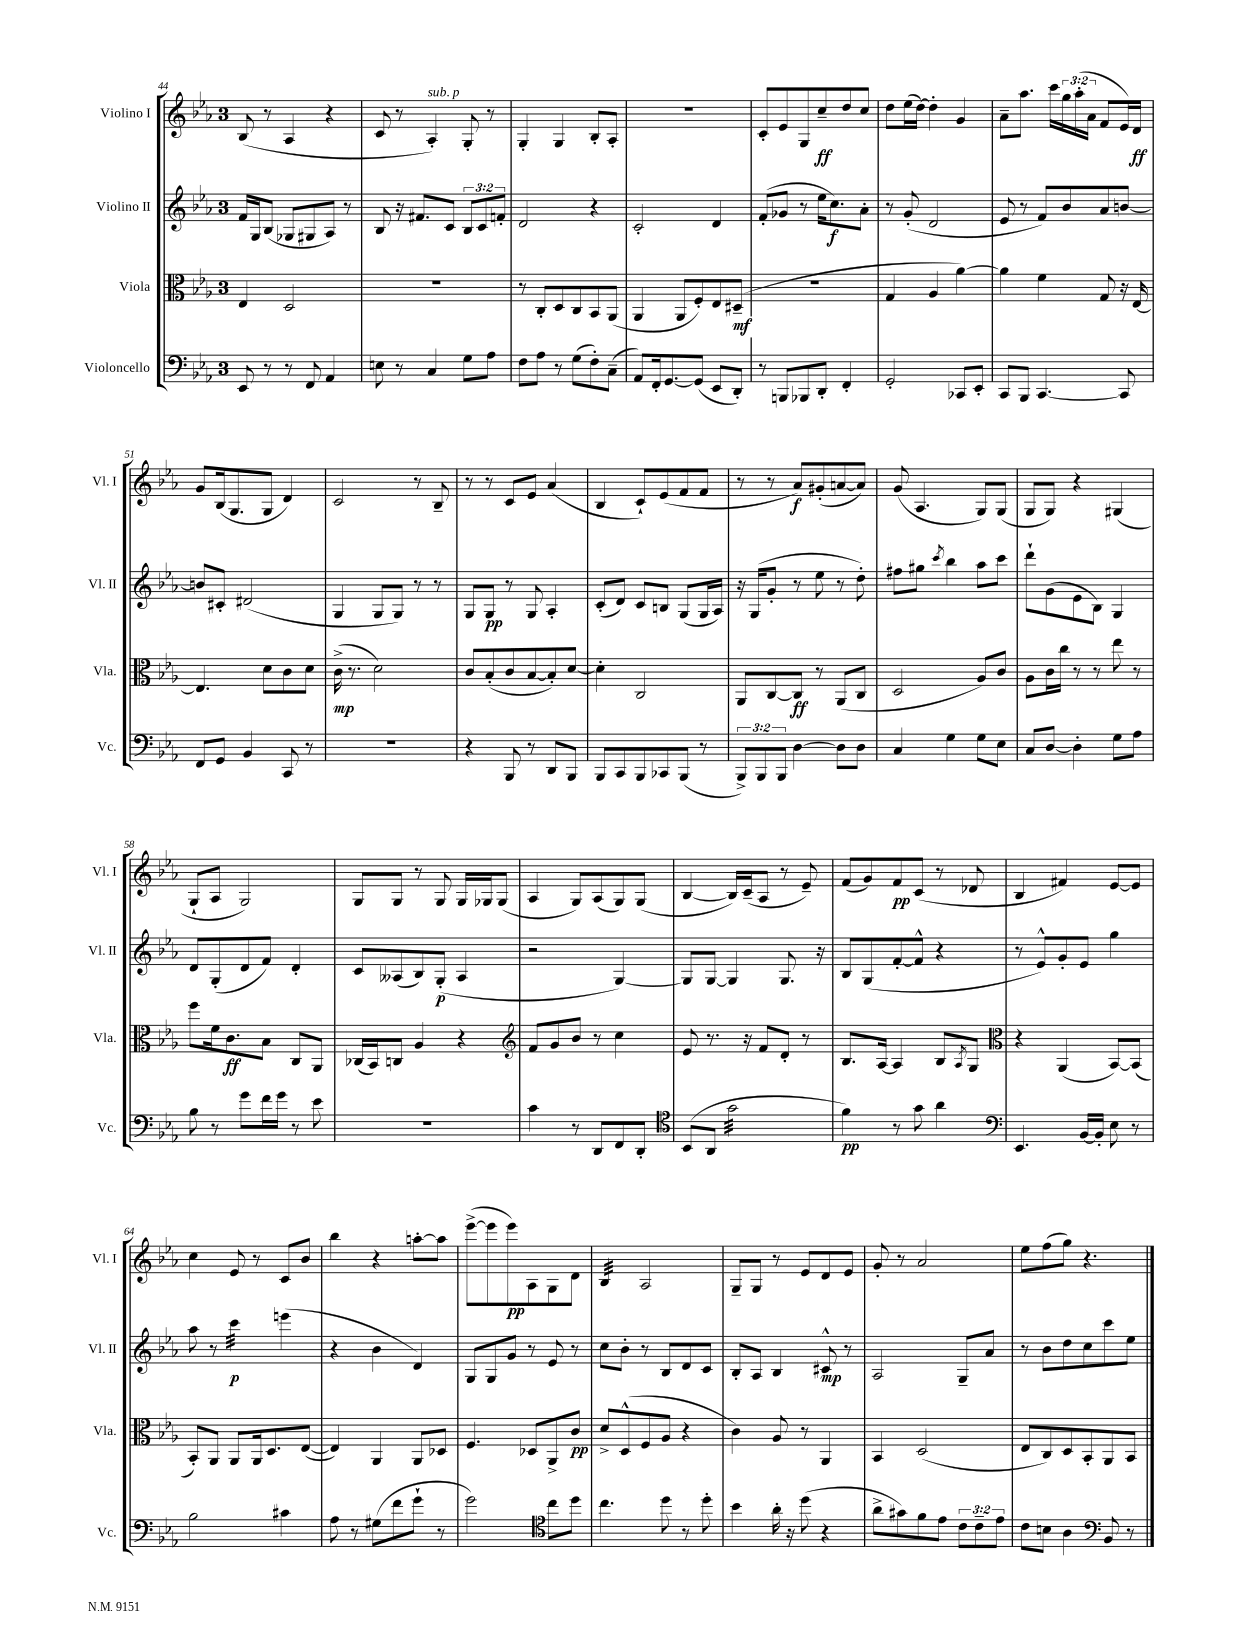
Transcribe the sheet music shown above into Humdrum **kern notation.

**kern	**kern	**kern	**kern
*staff4	*staff3	*staff2	*staff1
*clefF4	*clefC3	*clefG2	*clefG2
*k[b-e-a-]	*k[b-e-a-]	*k[b-e-a-]	*k[b-e-a-]
*M3/4	*M3/4	*M3/4	*M3/4
8EE-/	4E-/	16f/LL	(8B-/
.	.	16G/J	.
8r	.	(8B-/J	8r
8r	2D/	8G-/L	4A-/
8FF/	.	8G#/	.
4AA-/	.	8A-/J)	4r
.	.	8r	.
=	=	=	=
8E\	2.r	8B-/	8c/
8r	.	16r	8r
.	.	8.f#/L	.
4C/	.	.	4A-'/)
.	.	8c/J	.
8G\L	.	12B-/L	8G'/
.	.	12c/	.
8A-\J	.	.	8r
.	.	12f'/J	.
=	=	=	=
8F\L	8r	2d/	4G'/
8A-\J	8C'/L	.	.
8r	8D/	.	4G/
(8G\L	8C/	.	.
8F'\)	8BB-/	4r	8B-'/L
(8C~\J	(8AA-/J	.	8A-'/J
=	=	=	=
8AA-/L)	4AA-/	2c'/	2.r
16FF'/k	.	.	.
[8.GG/	.	.	.
.	8AA-/L	.	.
(8GG/]J	8F'/)	.	.
8EE-/L	8E-/	4d/	.
8DD'/J)	(8D#~/J	.	.
=	=	=	=
8r	2.r	(8f'/L	8c'/L
8BBB/L	.	8g-/J	8e-/
8BBB-/	.	8r	8G/
8DD'/J	.	16ee-\LK	8cc~/
.	.	8.cc\)	.
4FF'/	.	.	8dd/
.	.	8a-'\J	8cc/J
=	=	=	=
2GG'/	4G/	8r	8dd\L
.	.	(8g'/	(16ee-\L
.	.	.	[16dd\JJ)
.	4A-/	2d/	4dd'\]
8CC-/L	[4a-\)	.	4g/
8EE-'/J	.	.	.
=	=	=	=
8CC/L	4a-\]	8e-/	8a-~\L
8BBB-/J	.	8r	8.aa-\J
[4.CC/	4f\	8f/L)	.
.	.	.	16ccc\LL
.	.	8b-/	24gg\
.	.	.	(24aa-'\
.	.	.	24a-\JJ
.	8G/	8a-/	8f/L
8CC/]	16r	[8b/J	16e-/L)
.	[16E-/	.	16d/JJ
=	=	=	=
8FF/L	4.E-/]	8b/]L	8g/L
8GG/J	.	8c#'/J	(16B-/k
.	.	.	8.G/
4BB-/	.	(2d#/	.
.	8d\L	.	8G/J
8CC/	8c\	.	4d/)
8r	8d\J	.	.
=	=	=	=
2.r	(16c^\	4G/	2c/
.	8.r	.	.
.	2d\)	8G/L	.
.	.	8G/J)	.
.	.	8r	8r
.	.	8r	8B-~/
=	=	=	=
4r	8c/L	8G/L	8r
.	(8B-'/	8G/J	8r
8BBB-/	8c/	8r	8c/L
8r	[8B-/	8G/	8e-/J
8DD/L	8B-'/])	4A-'/	(4a-/
8BBB-/J	[8d/J	.	.
=	=	=	=
8BBB-/L	4d'\]	(8c'/L	4B-/
8CC/	.	8d/J)	.
8BBB-/	2C/	8c/L	8c`/L)
8CC-/	.	8B/J	(8e-/
(8BBB-/J	.	(8G/L	8f/
8r	.	16G/L	8f/J
.	.	16A-/JJ)	.
=	=	=	=
12BBB-^/L)	8AA-/L	16r	8r
.	.	(16G/LK	.
12BBB-/	.	.	.
.	[8C/	8g'/J	8r
12BBB-/J	.	.	.
[4D\	8C/]J	8r	8a-/L)
.	8r	8ee-\	(8g#'/
8D\]L	(8AA-/L	8r	[8a/
8D\J	8C/J	8dd'\)	8a/]J)
=	=	=	=
4C/	2D/	8ff#\L	(8g/
.	.	8gg#\J	4.A-/
.	.	8qccc/	.
4G\	.	4bb-\	.
8G\L	8A-/L)	8aa-\L	8G/L)
8E-\J	8c/J	8ccc\J	(8G/J
=	=	=	=
8C/L	8A-\L	8ddd`\L	8G/L
[8D/J	16c\L	(8g\	8G/J)
.	16cc\JJ	.	.
4D'\]	8r	8e-\	4r
.	8r	8B-\J)	.
8G\L	8ee-\	4G/	(4G#/
8A-\J	8r	.	.
=	=	=	=
8B-\	8ff\L	8d/L	8G`/L
8r	16f\k	(8G'/	8A-/J
.	8.c\	.	.
8g\L	.	8d/	2G/)
16f\L	8B-\J	8f/J)	.
16g\JJ	.	.	.
8r	8C/L	4d'/	.
8e-\	8AA-/J	.	.
=	=	=	=
2.r	(16C-/LL	8c/L	8G/L
.	16BB-/J)	.	.
.	8C/J	(8A--/	8G/J
.	4A-/	8B-/)	8r
.	.	(8G'/J	8G/
.	4r	4A--/	16G/LL
.	.	.	16G-/J
.	.	.	(8G-/J
=	=	=	=
*	*clefG2	*	*
4c\	8f/L	2r	4A-/
.	8g/	.	.
8r	8b-/J	.	8G/L)
8DD/L	8r	.	(8A-/
8FF/	4cc\	[4G/)	8G/)
8DD'/J	.	.	(8G/J
=	=	=	=
*clefC4	*	*	*
(8BB-/L	8e-/	8G/]L	[4B-/
8AA-/J	8.r	[8G/J	.
2g\	.	4G/]	16B-/]LL)
.	16r	.	(16c~/J
.	8f/L	.	8A-/J
.	8d'/J	8.G/	8r
.	8r	.	8e-~/)
.	.	16r	.
=	=	=	=
4f\)	8.B-/L	8B-/L	(8f/L
.	.	(8G/	8g/)
.	[16A-/Jk	.	.
8r	4A-/]	[8f'/	8f/
8g\	.	8f^^/]J	(8c/J
4a-\	8B-/L	4r	8r
.	8qA-/	.	.
.	8G/J	.	8d-/
=	=	=	=
*clefF4	*clefC3	*	*
4.EE-/	4r	8r	4B-/
.	.	8e-^^/L)	.
.	(4AA-/	8g'/	4f#/)
[16BB-/LL	.	8e-/J	.
16BB-'/]JJ	.	.	.
8E-\	[8BB-/L)	4gg\	[8e-/L
8r	(8BB-/]J	.	8e-/]J
=	=	=	=
2B-\	8BB-'/L)	8aa-\	4cc\
.	8AA-/J	8r	.
.	8AA-/L	4ccc\	8e-/
.	16AA-/k	.	8r
.	8.D/	.	.
4c#\	.	(4eee\	8c/L
.	([8E-/J	.	8b-/J
=	=	=	=
8A-\	4E-/])	4r	4bb-\
8r	.	.	.
(8G#\L	4AA-/	4b-\	4r
8f\	.	.	.
8g`\J	8AA-/L	4d/)	[8aa'\L
8r	8D-/J	.	8aa\]J
=	=	=	=
2g\)	4.F/	8G/L	([8eee-^\L
.	.	8G/	8eee-\]
.	.	8g/J	8eee-\)
.	8D-/L	8r	8A-\
*clefC4	*	*	*
8cc\L	8AA-^/	8e-/	8G\
8dd\J	8c/J	8r	8d\J
=	=	=	=
4.cc\	8d^/L	8cc\L	4B-/
.	(8D^^/	8b-'\J	.
.	8F/	8r	2A-/
8dd\	8A-/J	8B-/L	.
8r	4r	8d/	.
8dd'\	.	8c/J	.
=	=	=	=
4b-\	4c\)	8B-'/L	8G~/L
.	.	8A-/J	8G/J
16a-'\	8A-/	4B-/	8r
16r	.	.	.
(8dd\	8r	.	8e-/L
4r	4AA-/	8c#^^/	8d/
.	.	8r	8e-/J
=	=	=	=
8a-^\L	4BB-/	2A-/	8g'/
8g#\)	.	.	8r
8f\	(2D/	.	2a-/
8e-\J	.	.	.
12c\L	.	8G~/L	.
12c~\	.	.	.
.	.	8a-/J	.
12e-\J	.	.	.
=	=	=	=
8c\L	8E-/L	8r	8ee-\L
8B\J	8C/)	8b-\L	(8ff\
4A-\	8D/	8dd\	8gg\J)
.	8BB-'/	8cc\	4.r
*clefF4	*	*	*
8BB-/	8AA-/	8ccc\	.
8r	8BB-/J	8ee-\J	.
==	==	==	==
*-	*-	*-	*-
